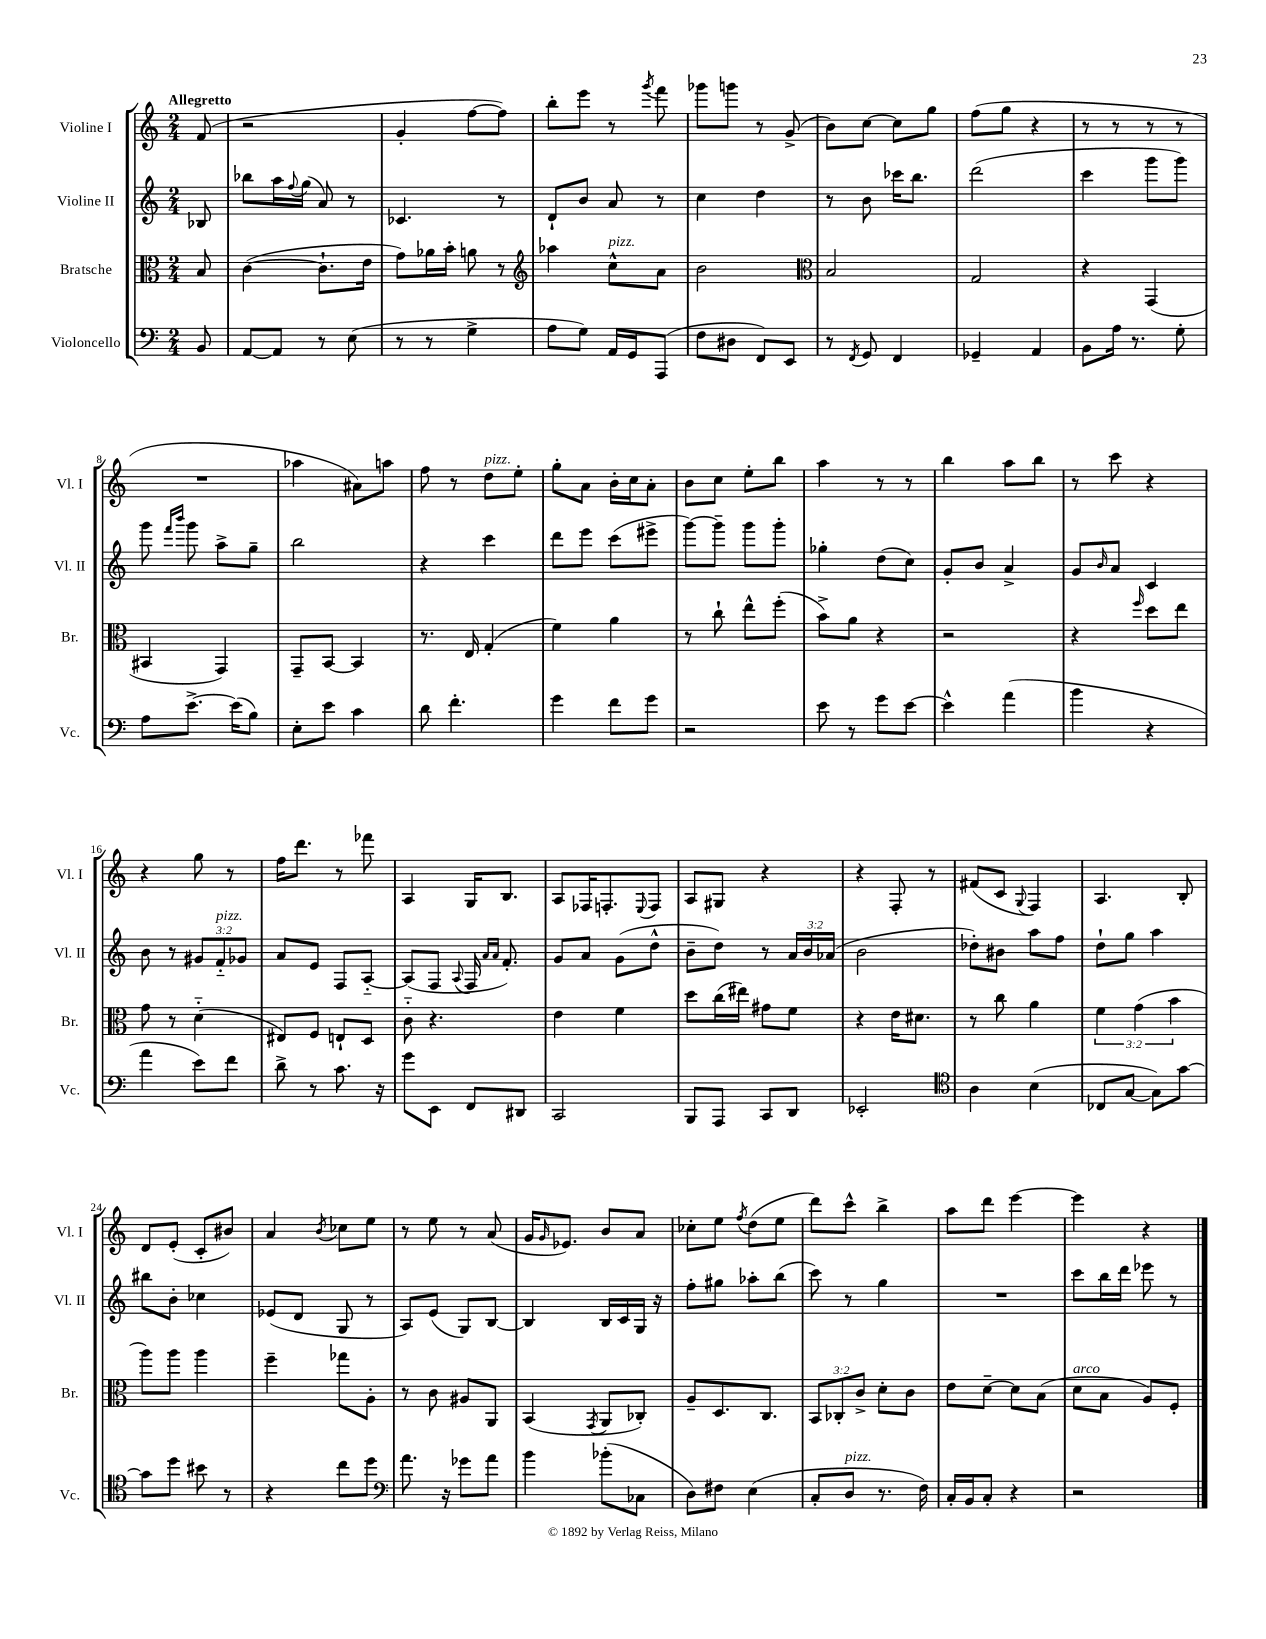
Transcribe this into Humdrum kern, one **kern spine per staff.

**kern	**kern	**kern	**kern
*part4	*part3	*part2	*part1
*staff4	*staff3	*staff2	*staff1
*I"Violoncello	*I"Bratsche	*I"Violine II	*I"Violine I
*I'Vc.	*I'Br.	*I'Vl. II	*I'Vl. I
*clefF4	*clefC3	*clefG2	*clefG2
*k[]	*k[]	*k[]	*k[]
*M2/4	*M2/4	*M2/4	*M2/4
=	=	=	=
!	!	!	!LO:TX:a:B:t=Allegretto
8BB/	8B/	8B-X/	(8f/
=1	=1	=1	=1
[8AA/L	([4c\	8bb-X\L	2r
8AA/J]	.	16aa\L	.
.	.	8qqff/	.
.	.	(16gg\JJ	.
8r	8.c`\L]	8a/)	.
(8E\	.	8r	.
.	16e\Jk	.	.
=2	=2	=2	=2
8r	8g\L)	4.c-X/	4g'/
8r	16a-X\L	.	.
.	16b'\JJ	.	.
4G^\	8an\	.	[8ff\L
.	8r	8r	8ff\J])
=3	=3	=3	=3
*	*clefG2	*	*
8A\L	4aa-X\	8d`/L	8bb'\L
8G\J)	.	8b/J	8eee\J
!	!LO:TX:a:i:t=pizz.	!	!
16AA/LL	8cc^^\L	8a/	8r
16GG/J	.	.	.
.	.	.	8qggg/
(8AAA/J	8a\J	8r	8fff\
=4	=4	=4	=4
8F\L	2b\	4cc\	8ggg-X\L
8D#X\J	.	.	8gggn\J
8FF/L)	.	4dd\	8r
8EE/J	.	.	(8g^/
=5	=5	=5	=5
*	*clefC3	*	*
8r	2B/	8r	8b\L)
8qFF/	.	.	.
8GG/	.	8b\	[8cc\J
4FF/	.	16ccc-X\KL	8cc\L]
.	.	8.bb\J	.
.	.	.	8gg\J
=6	=6	=6	=6
4GG-X~/	2G/	(2ddd\	(8ff\L
.	.	.	8gg\J
4AA/	.	.	4r
=7	=7	=7	=7
8BB\L	4r	4ccc\	8r
16A\Jk	.	.	8r
8.r	.	.	.
.	(4GG/	8ggg\L	8r
8G'\	.	8ggg\J)	8r
!!LO:LB:g=z
=8	=8	=8	=8
8A\L	4BB#X/	8ggg\	2r
.	.	16qqfff/LL	.
.	.	16qqbbb/JJ	.
[8.e^\J	.	8ggg\	.
.	4GG/)	8aa^\L	.
(16e\KL]	.	.	.
8B\J)	.	8gg~\J	.
=9	=9	=9	=9
8E'\L	8GG~/L	2bb\	4aa-X\
8e\J	[8BB/J	.	.
4c\	4BB/]	.	8a#X\L)
.	.	.	8aan\J
=10	=10	=10	=10
8d\	8.r	4r	8ff\
4.f'\	.	.	8r
.	16E/	.	.
!	!	!	!LO:TX:a:i:t=pizz.
.	(4G'/	4ccc\	8dd\L
.	.	.	8ee'\J
=11	=11	=11	=11
4g\	4f\)	8ddd\L	8gg'\L
.	.	8eee\J	8a\J
8f\L	4a\	(8ccc\L	16b'\LL
.	.	.	16cc\J
8g\J	.	8eee#X^\J	8a'\J
=12	=12	=12	=12
2r	8r	[8ggg\L)	8b\L
.	8cc`\	8ggg~\J]	8cc\J
.	8ee^^\L	8ggg\L	8ee'\L
.	(8ff'\J	8ggg'\J	8bb\J
=13	=13	=13	=13
8e\	8b^\L)	4gg-X'\	4aa\
8r	8a\J	.	.
8g\L	4r	(8dd\L	8r
[8e\J	.	8cc\J)	8r
=14	=14	=14	=14
4e^^\]	2r	8g'/L	4bb\
.	.	8b/J	.
(4a\	.	4a^/	8aa\L
.	.	.	8bb\J
=15	=15	=15	=15
4b\	4r	8g/L	8r
.	.	16qqb/	.
.	.	8a/J	8ccc\
.	16qqff/	.	.
4r	8dd\L	4c/	4r
.	8ee\J	.	.
!!LO:LB:g=z
=16	=16	=16	=16
4a\	8g\	8b\	4r
.	8r	8r	.
8e\L)	(4d\	12g#X/L	8gg\
!	!	!LO:TX:a:i:t=pizz.	!
.	.	12f/	.
8f\J	.	.	8r
.	.	12g-X/J	.
=17	=17	=17	=17
8d^\	8E#X/L)	8a/L	16ff\KL
.	.	.	8.ddd\J
8r	8F/J	8e/J	.
8.c\	8En`/L	8F/L	8r
.	8D/J	[8A/J	8fff-X\
16r	.	.	.
=18	=18	=18	=18
8g\L	8c\	(8A/L]	4A/
8EE\J	4.r	8F/J	.
.	.	8qqA/	.
8FF/L	.	16F/	16G/KL
.	.	16qqa/LL	.
.	.	16qqa/JJ	.
.	.	8.f'/)	8.B/J
8DD#X/J	.	.	.
=19	=19	=19	=19
2CC/	4e\	8g/L	8A/L
.	.	8a/J	16F-X/K
.	.	.	8.Fn'/
.	4f\	(8g\L	.
.	.	.	8qqE/
.	.	8dd^^\J	8F/J
=20	=20	=20	=20
8BBB/L	8dd\L	8b~\L	8A/L
8AAA/J	(16cc\L	8dd\J)	8G#X/J
.	16ee#X\JJ)	.	.
8CC/L	8g#X\L	8r	4r
8DD/J	8f\J	24a/LL	.
.	.	24b/	.
.	.	(24a-X/JJ	.
=21	=21	=21	=21
2EE-X'/	4r	2b\	4r
.	16e\KL	.	8F'/
.	8.d#X\J	.	.
.	.	.	8r
=22	=22	=22	=22
*clefC4	*	*	*
4A\	8r	8dd-X'\L)	(8f#X/L
.	8cc\	8b#X\J	8c/J
.	.	.	8qqG/
(4B\	4a\	8aa\L	4F/)
.	.	8ff\J	.
=23	=23	=23	=23
8C-X/L	6f\	8dd`\L	4.A/
[8G/J	.	8gg\J	.
.	(6g\	.	.
8G\L])	.	4aa\	.
.	6b\	.	.
[8g\J	.	.	8B'/
!!LO:LB:g=z
=24	=24	=24	=24
8g\L]	8aa\L)	8bb#X\L	8d/L
8dd\J	8aa\J	8b'\J	(8e'/J
8b#X\	4aa\	4cc-X\	8c'/L
8r	.	.	8b#X/J)
=25	=25	=25	=25
4r	4ff~\	(8e-X/L	4a/
.	.	8d/J	.
.	.	.	8qb/
8cc\L	8gg-X\L	8G/	8cc-X\L
8dd\J	8A'\J	8r	8ee\J
=26	=26	=26	=26
*clefF4	*	*	*
8.a\	8r	8A/L)	8r
.	8c\	(8e/J	8ee\
16r	.	.	.
8g-X\L	8A#X/L	8G/L)	8r
8a\J	8AA/J	[8B/J	(8a/
=27	=27	=27	=27
4b\	(4BB/	4B/]	16g/KL
.	.	.	16qqg/
.	.	.	8.e-X/J)
.	8qGG/	.	.
(8b-X'\L	8AA/L	16B/LL	8b/L
.	.	16c/	.
8C-X\J	8C-X'/J)	16G/JJ	8a/J
.	.	16r	.
=28	=28	=28	=28
8D\L)	8A~/L	8ff'\L	8cc-X'\L
8F#X\J	8.D/	8gg#X\J	8ee\J
.	.	.	8qff/
(4E\	.	8aa-X'\L	(8dd\L
.	8.C/J	.	.
.	.	(8bb\J	8ee\J
=29	=29	=29	=29
8C'/L	12BB/L	8ccc\)	8ddd\L)
.	12C-X'/	.	.
!LO:TX:a:i:t=pizz.	!	!	!
8D/J	.	8r	8ccc^^\J
.	12c^/J	.	.
8.r	8d'\L	4gg\	4bb^\
.	8c\J	.	.
16F\)	.	.	.
=30	=30	=30	=30
16C'/LL	8e\L	2r	8aa\L
16BB/J	.	.	.
8C'/J	[8d~\J	.	8ddd\J
4r	8d\L]	.	[4eee\
.	(8B\J	.	.
=31	=31	=31	=31
!	!LO:TX:a:i:t=arco	!	!
2r	8d\L	8ccc\L	4eee\]
.	8B\J	16bb\L	.
.	.	16ddd\JJ	.
.	8A/L)	8eee-X\	4r
.	8F'/J	8r	.
==	==	==	==
*-	*-	*-	*-
